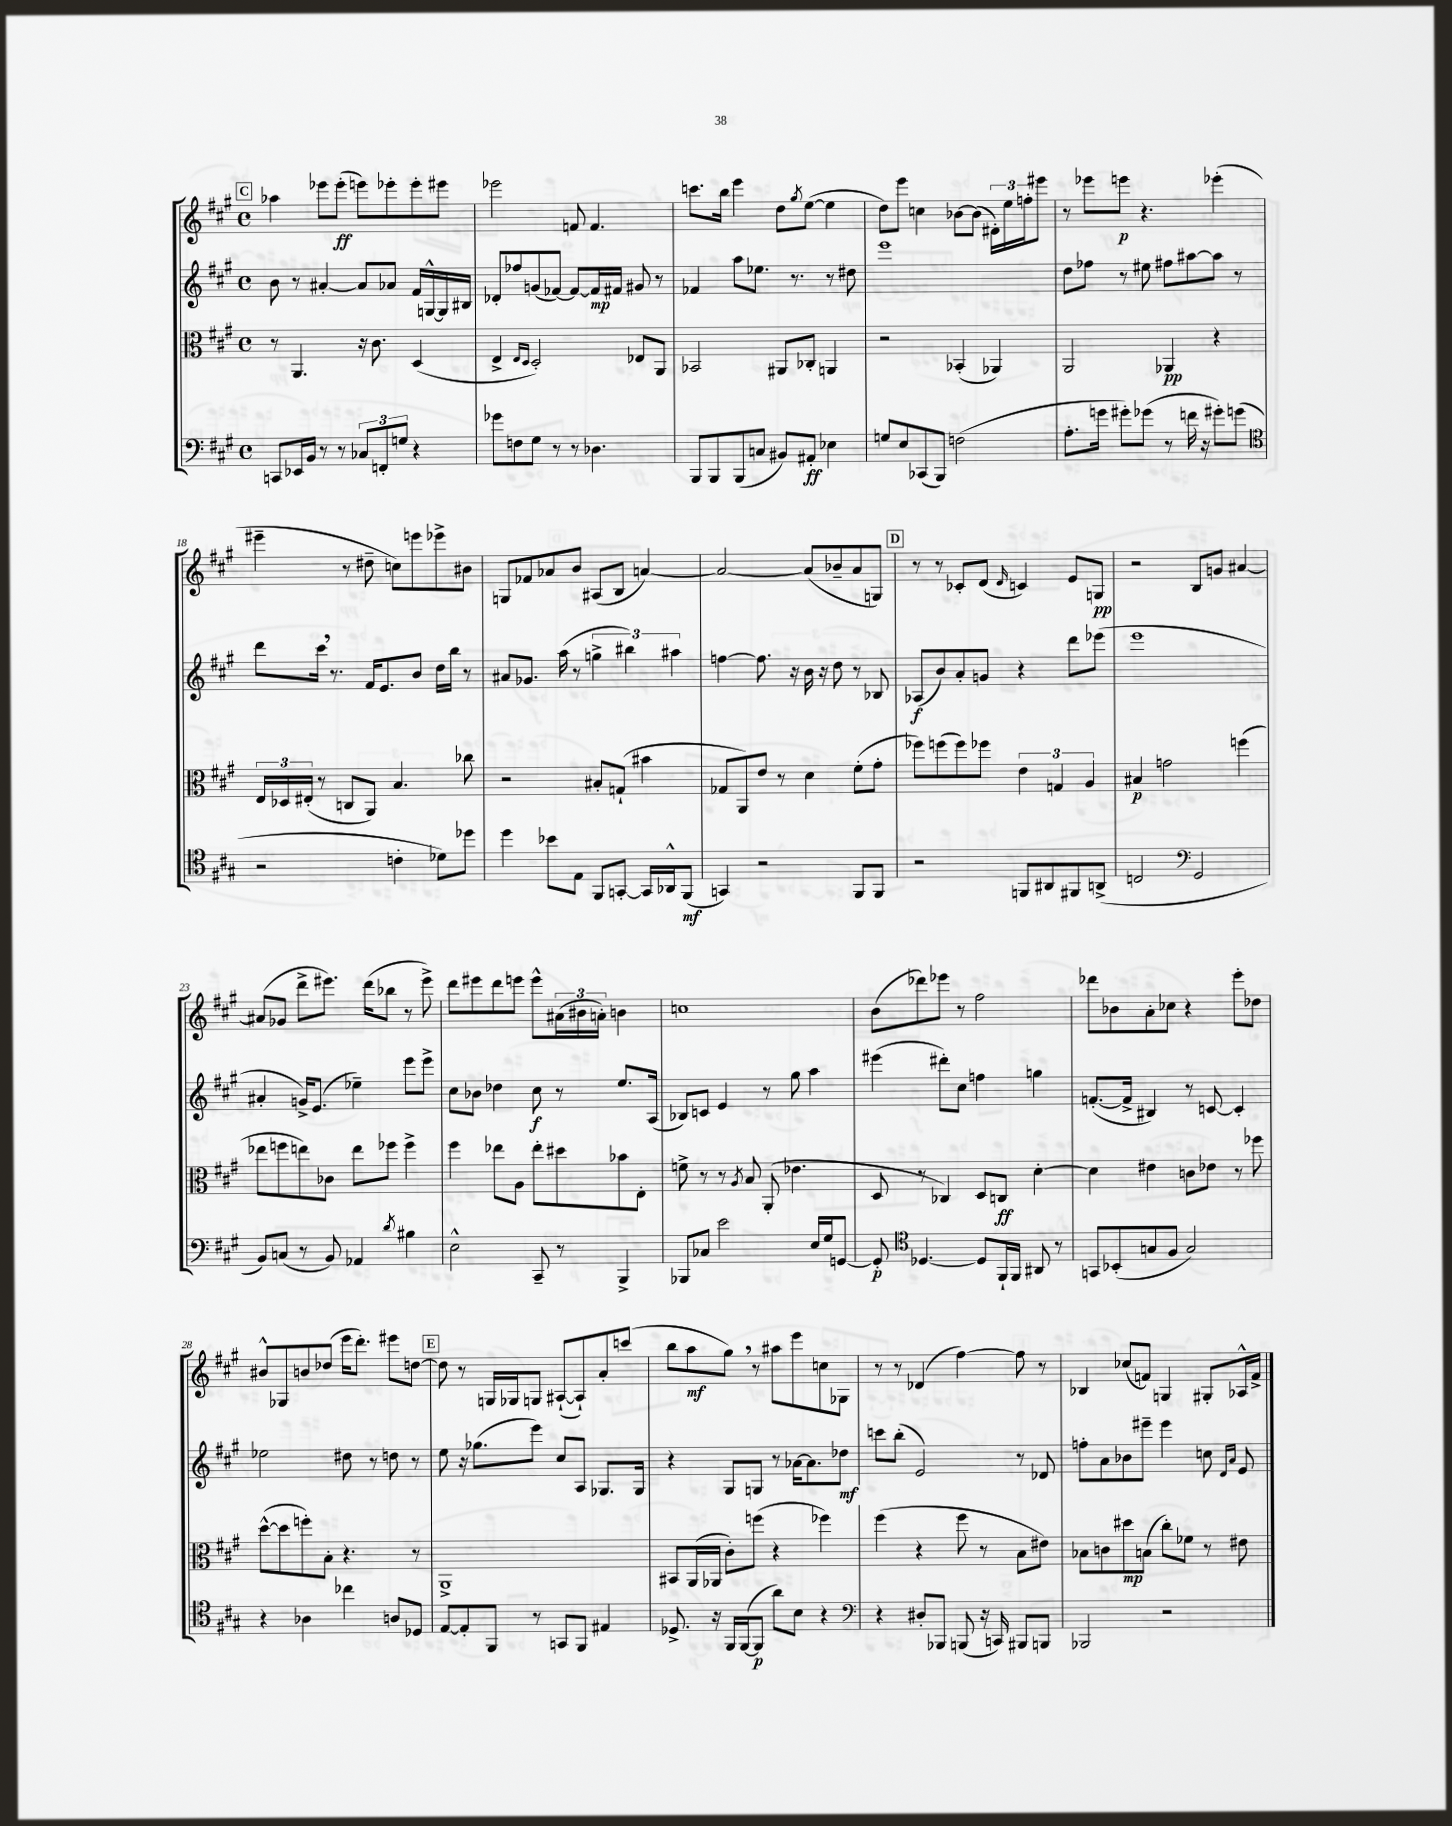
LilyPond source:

<<
\new StaffGroup <<
\new Staff = "s0" {
    \clef treble \key a \major \defaultTimeSignature \time 4/4
    \mark \markup { \box "C" } aes''4 ees'''8 ees'''8-.\ff( e'''8) ees'''8-. ees'''8-. eis'''8 |
    ees'''2 f'8 f'4. |
    c'''8. b''16 e'''4 d''8 \acciaccatura { gis''8 } e''8~( e''4 |
    d''8) e'''8 c''4 bes'8~ bes'8( \tuplet 3/2 { dis'16-.) e''16 f''16-. } eis'''8 |
    r8 ees'''8 e'''8\p r4. ees'''4-.( |
    eis'''4-- r8 dis''8-- c''8) e'''8 ees'''8-> bis'8 |
    g8 fes'8 aes'8 b'8 ais8( b8 a'4~) |
    a'2~ a'8( bes'8-- a'8 g8) |
    \mark \markup { \box "D" } r8 r8 ces'8-. d'8( \grace { d'16 } c'4) e'8 g8\pp |
    r2 b8 g'8 ais'4~ |
    ais'8( ges'8 d'''8-> eis'''8.) d'''16( bes''8 r8 eis'''8->) |
    d'''8 eis'''8 d'''8 e'''8 e'''8-^ \tuplet 3/2 { ais'16( bis'16 a'16-.) } b'4 |
    c''1 |
    b'8( des'''8) ees'''8 r8 fis''2 |
    des'''8 bes'8 a'8-. ces''8 r4 e'''8-. des''8 |
    bis'8-^ ges8 b'8 des''8( e'''16 d'''8.-.) eis'''8 d''8~ |
    \mark \markup { \box "E" } d''8 r8 g16 ges16 g8 ais8~-!( ais8-!) a'8-. c'''8( |
    b''8 a''8\mf gis''8) \breathe r8 ais''8 e'''8 c''8 ges8 |
    r8 r8 des'4( fis''4~) fis''8 r8 |
    bes4 ces''8( f'8) g4 gis8-. aes16-^ f'16-> \bar "|." |
}
\new Staff = "s1" {
    \clef treble \key a \major \defaultTimeSignature \time 4/4
    \mark \markup { \box "C" } b'8 r8 ais'4~-. ais'8 aes'8 fis'16 g16~-^ g16 bis16 |
    des'8-. fes''8 g'8( fes'8~) fes'8~ fes'16\mp fis'16 gis'8 r8 |
    fes'4 a''8 ees''8. r8. r8 dis''8 |
    e'''1 |
    d''8 fes''8 r8 eis''8 fis''8 ais''8~ ais''8 r8 |
    d'''8 cis'''16 \breathe r8. fis'16 e'8. b'8 d''16 b''16 r8 |
    ais'8 ges'8. a''16( r8 \tuplet 3/2 { g''4-> bis''4) ais''4 } |
    f''4~ f''8. r16 b'16 r16 d''8 r8 bes8 |
    \mark \markup { \box "D" } aes8\f( b'8) a'8-. g'8 r4 d'''8 ees'''8( |
    e'''1 |
    ais'4-. g'16->) e'8.( ees''4--) e'''8 e'''8-> |
    cis''8 bes'8 des''4 cis''8\f r8 e''8. a16( |
    bes8) c'8 e'4 r8 gis''8 a''4 |
    eis'''4( dis'''8-.) cis''8 f''4 g''4 |
    f'8.~-.( f'16-> bis4) r8 c'8~ c'4-. |
    ees''2 dis''8 r8 d''8 r8 |
    \mark \markup { \box "E" } e''8 r16 ges''8.( e'''8) cis''8 a8 ges8. ges16 |
    r4 gis8 g8 r8 aes'16~ aes'8. des''8\mf |
    c'''8 b''8-.( e'2) r8 des'8 |
    f''8-. a'8 bes'8 eis'''8-- eis'''4 c''8 \grace { d'16 a'16 } e'8 \bar "|." |
}
\new Staff = "s2" {
    \clef alto \key a \major \defaultTimeSignature \time 4/4
    \mark \markup { \box "C" } r8 a,4. r16 cis'8. d4( |
    e4-> \grace { e16 d16 } d2-.) ees8 a,8 |
    bes,2 ais,8 ces8-. a,4 |
    r2 bes,4-.( aes,4) |
    a,2 aes,4\pp r4 |
    \tuplet 3/2 { e16 des16 eis16-.( } r8 c8 a,8) b4. ces''8 |
    r2 bis8-. g8-!( bis'4 |
    ges8 a,8) e'8 r8 d'4 fis'8-.( gis'8-. |
    \mark \markup { \box "D" } fes''8) f''8( f''8) fes''8 \tuplet 3/2 { e'4 g4 a4 } |
    bis4\p g'2 f''4( |
    ees''8 f''8 e''8) ces'8 e''8 fes''8 fes''4-> |
    fis''4 ees''8 a8 ees''8-. dis''8 bes'8 e8-. |
    f'8-> r8 r8 \acciaccatura { a8 } b8 a,8-.( ees'4. |
    d8 r8 ces4) d8 c8\ff d'4~-. |
    d'4 eis'4 c'8 ees'8 r8 fes''8 |
    d''8~-^( d''8 f''8-.) b8-. r4. r8 |
    \mark \markup { \box "E" } a,1-> |
    bis,8 a,16( aes,16 cis'8-.) f''8( r4 fes''4) |
    fis''4( r4 fis''8 r8 b8 eis'8) |
    bes8 c'8 dis''8\mp b8( cis''8-.) fes'8 r8 eis'8 \bar "|." |
}
\new Staff = "s3" {
    \clef bass \key a \major \defaultTimeSignature \time 4/4
    \mark \markup { \box "C" } c,8 ees,16 b,16 r8 r8 \tuplet 3/2 { ces8 f,8-. g8 } r4 |
    ges'8 f8 gis8 r8 r8 des4. |
    b,,8 b,,8 b,,8( c8 bis,8) ais,8-.\ff ees4 |
    g8 e8 ces,8( b,,8) f2( |
    a8.-. g'16 gis'8-.) ges'8( r8 f'16 r16 gis'8-.) g'8( |
    \clef tenor r2 c'4-. des'8) des''8 |
    d''4 bes'8 e8 fis,8 g,8~-. g,16 aes,16-^ fis,8\mf( |
    g,4) r2 fis,8 fis,8 |
    \mark \markup { \box "D" } r2 f,8 ais,8 fis,8 a,8->( |
    c2 \clef bass gis,2 |
    b,8) c8( r8 b,8) aes,4 \acciaccatura { d'8 } bis4 |
    e2-^ cis,8-- r8 b,,4-> |
    bes,,8 ces8 e'2 e16 gis16 g,8~ |
    g,8-.\p \clef tenor des4.~ des8 fis,16-! fis,16 ais,8 r8 |
    g,8 bes,8-.( g8 fis8 g2) |
    r4 aes4 ces''4 a8 des8 |
    \mark \markup { \box "E" } e8~ e8-. fis,8 r8 g,8 fis,8 eis4 |
    des8.-> r16 fis,16 fis,16~( fis,8\p a'8) b8 r4 |
    \clef bass r4 dis8-. bes,,8 b,,8( r16 c,16) bis,,8 b,,8 |
    bes,,2 r2 \bar "|." |
}
>>
>>
\layout { \context { \Score currentBarNumber = #13 } }
